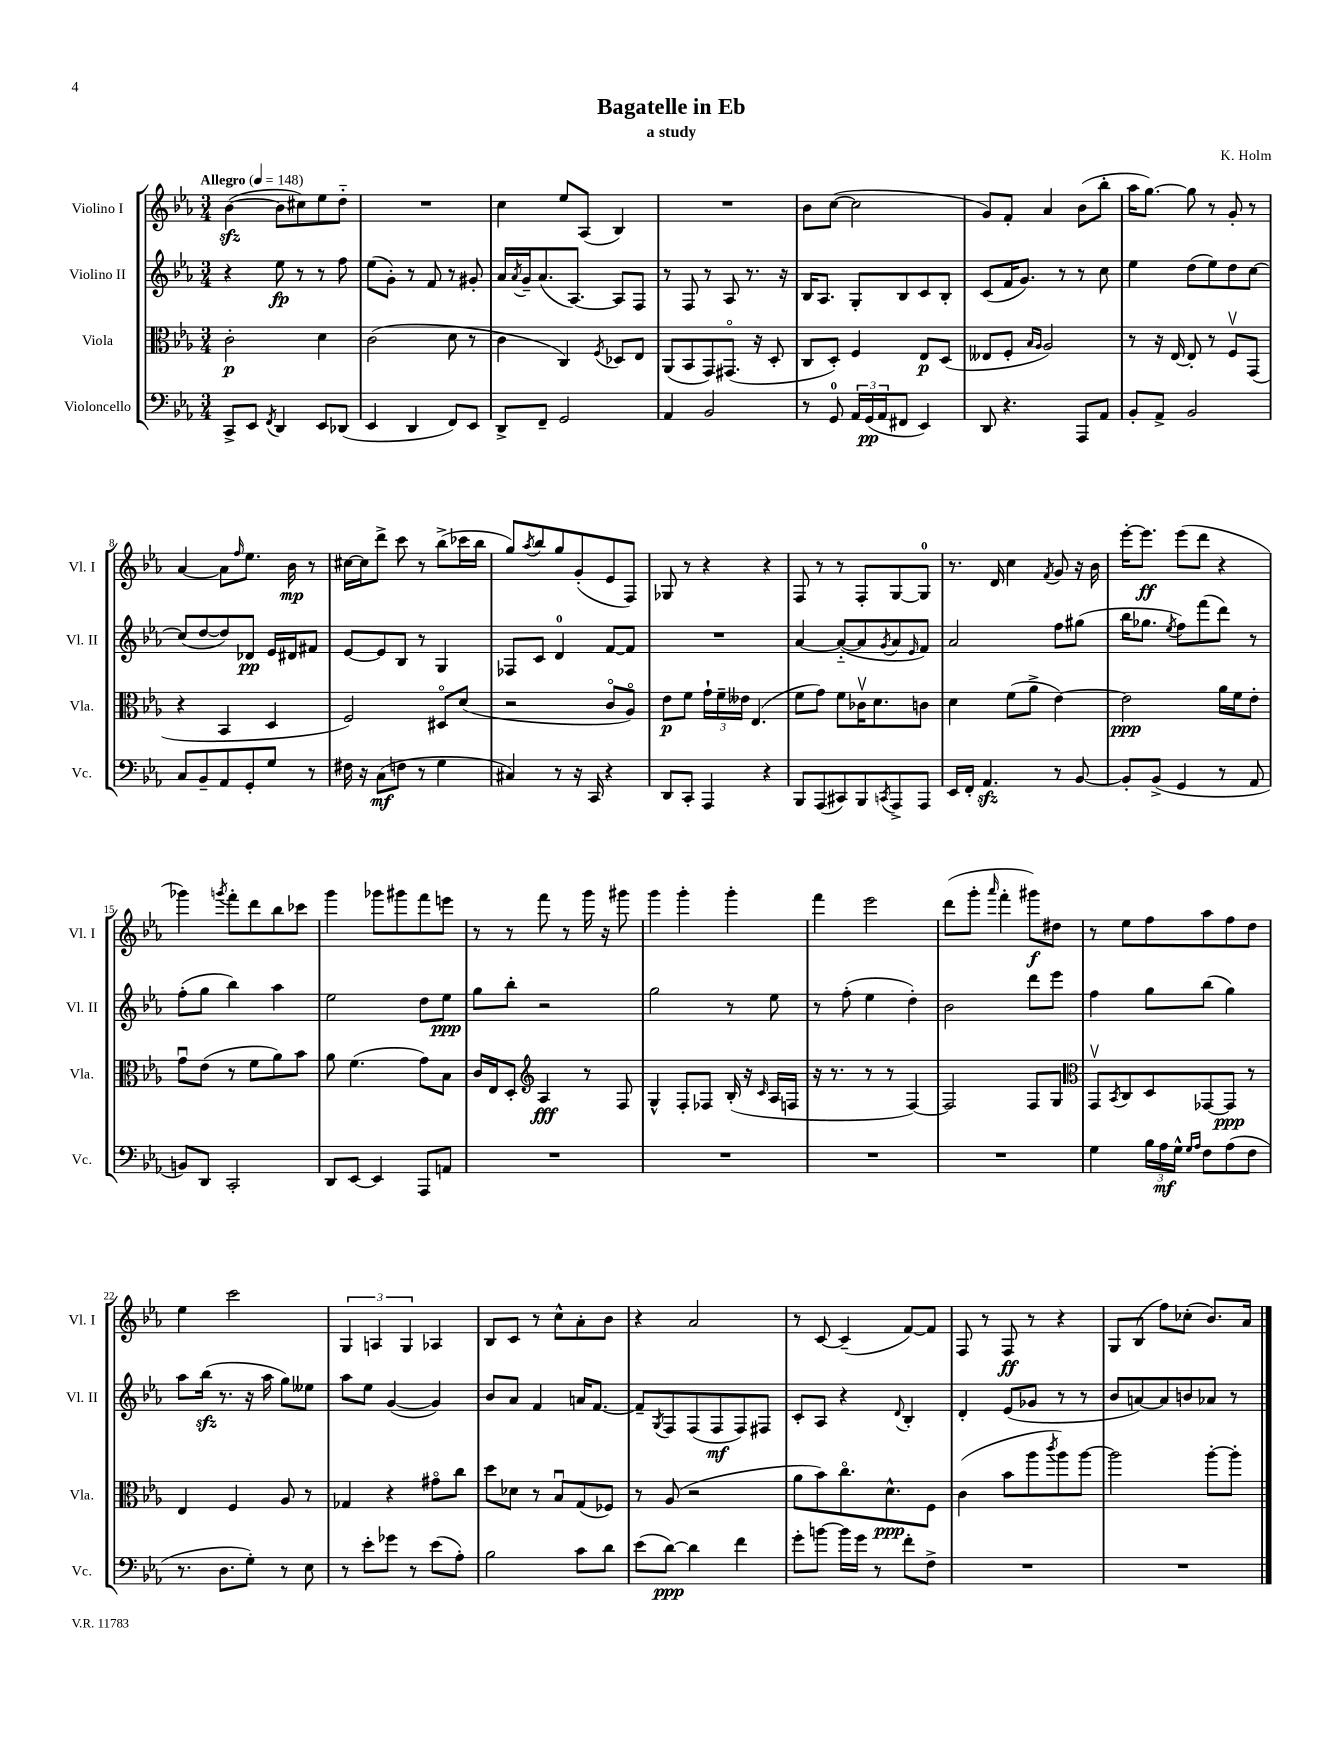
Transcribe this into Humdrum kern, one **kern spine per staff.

**kern	**kern	**kern	**kern
*staff4	*staff3	*staff2	*staff1
*clefF4	*clefC3	*clefG2	*clefG2
*k[b-e-a-]	*k[b-e-a-]	*k[b-e-a-]	*k[b-e-a-]
*M3/4	*M3/4	*M3/4	*M3/4
*MM148	*MM148	*MM148	*MM148
8CC^	2c'	4r	([4b-
8EE-	.	.	.
8qFF	.	.	.
4DD	.	8ee-	8b-]
.	.	8r	8cc#)
8EE-	4d	8r	8ee-
(8DD-	.	8ff	8dd'~
=	=	=	=
4EE-	(2c	(8ee-	2.r
.	.	8g')	.
4DD	.	8r	.
.	.	8f	.
8FF)	8d	8r	.
8EE-	8r	8g#'	.
=	=	=	=
8DD^	4c	16a-	4cc
.	.	8qa-	.
.	.	16g~	.
8FF~	.	(8.a-	.
2GG	4C)	.	8ee-
.	.	[8.A-)	.
.	.	.	(8A-
.	8qF	.	.
.	8D-	8A-]	4B-)
.	8E-	8F	.
=	=	=	=
4AA-	(8AA-	8r	2.r
.	8BB-	8F	.
2BB-	8GG)	8r	.
.	(8.GG#o	8A-	.
.	.	8.r	.
.	16r	.	.
.	8D'	.	.
.	.	16r	.
=	=	=	=
8r	8C	16B-	8b-
.	.	8.A-	.
8GG	8D')	.	([8cc
24AA-	4F	8G'	2cc]
(24GG	.	.	.
24AA-	.	.	.
8FF#	.	8B-	.
4EE-)	8E-	8c	.
.	(8D	8B-'	.
=	=	=	=
8DD	8E--	(8c	8g)
4.r	8F'	16f	8f'
.	.	8.g)	.
.	16qqB-	.	.
.	16qqA-	.	.
.	2A-)	.	4a-
.	.	8r	.
8AAA-	.	8r	(8b-
8AA-	.	8cc	8bb-'
=	=	=	=
8BB-'	8r	4ee-	16aa-
.	.	.	[8.gg)
8AA-^	16r	.	.
.	[16E-	.	.
2BB-	8E-']	(8dd	8gg]
.	8r	8ee-)	8r
.	8Fv	8dd	8g'
.	(8GG	[8cc	8r
=	=	=	=
8C	4r	(8cc]	[4a-
8BB-~	.	[8dd	.
8AA-	4BB-	8dd])	8a-]
.	.	.	16qqff
8GG'	.	8d-	8.ee-
8G	4D	16e-	.
.	.	16d#	16b-
8r	.	8f#	8r
=	=	=	=
16F#	2F)	[8e-	[16cc#
16r	.	.	16cc#]
(8C	.	8e-]	8ddd^
8F	.	8B-	8ccc
8r	.	8r	8r
4G	8D#o	4G	(8bb-^
.	(8d	.	16ccc-
.	.	.	16bb-
=	=	=	=
4C#)	2r	8F-	8gg)
.	.	.	8qaa-
.	.	8c	8bb-
8r	.	4d	8gg
16r	.	.	(8g'
16CC	.	.	.
4r	8co	[8f	8e-
.	8A-o)	8f]	8F)
=	=	=	=
8DD	8e-	2.r	8G-
8CC'	8f	.	8r
4AAA-	24g`	.	4r
.	24f~	.	.
.	24e--	.	.
.	(4.E-	.	.
4r	.	.	4r
=	=	=	=
8BBB-	8f	[4a-	8F
(8AAA-	8g)	.	8r
8CC#)	8f	(8a-'~_	8r
8BBB-	16c-v	8a-]	8F'
.	8.d	.	.
8qCC	.	8qg	.
8AAA-^	.	8a-	[8G
.	.	16qqe-	.
8AAA-	8c	8f)	8G]
=	=	=	=
16EE-	4d	2a-	8.r
16FF'	.	.	.
4.AA-	.	.	.
.	.	.	16d
.	(8f	.	4cc
.	8a-^	.	.
.	.	.	8qf
8r	[4e-)	8ff	8g
[8BB-	.	(8gg#	16r
.	.	.	16b-
=	=	=	=
8BB-']	2e-]	16bb-	[16eee-'
.	.	8.gg-	8.eee-]
(8BB-^	.	.	.
.	.	8qee-	.
4GG	.	8ff)	(8eee-
.	.	(8fff	8ddd
8r	16a-	8ddd)	4r
.	16f	.	.
8AA-	8e-'	8r	.
=	=	=	=
8BB)	8gu	(8ff'	4ggg-)
8DD	(8e-	8gg	.
.	.	.	8qggg
2CC'	8r	4bb-)	8fff'
.	8f	.	8ddd
.	8a-)	4aa-	8bb-
.	8b-	.	8ccc-
=	=	=	=
8DD	8a-	2ee-	4ggg
[8EE-	(4.f	.	.
4EE-]	.	.	8ggg-
.	.	.	8ggg#
8AAA-	8g)	8dd	8fff
8AA	8B-	8ee-	8eee
=	=	=	=
2.r	16c	8gg	8r
.	16E-	.	.
.	8D'	8bb-'	8r
*	*clefG2	*	*
.	4A-	2r	8fff
.	.	.	8r
.	8r	.	16ggg
.	.	.	16r
.	8F	.	8ggg#
=	=	=	=
2.r	4G^^	2gg	4ggg
.	8F'	.	4ggg'
.	8F-	.	.
.	(16B-'	8r	4ggg'
.	16r	.	.
.	16qqc	.	.
.	16A-	8ee-	.
.	16F	.	.
=	=	=	=
2.r	16r	8r	4fff
.	8.r	.	.
.	.	(8ff'	.
.	8r	4ee-	2eee-
.	8r	.	.
.	[4F)	4dd')	.
=	=	=	=
2.r	2F]	2b-	(8ddd
.	.	.	8ggg'
.	.	.	16qqaaa-
.	.	.	4fff'
.	8F	8ddd	8ggg#)
.	8G	8eee-	8dd#
=	=	=	=
*	*clefC3	*	*
4G	8GGv	4ff	8r
.	8qBB-	.	.
.	8C	.	8ee-
24B-	8D	8gg	8ff
24A-	.	.	.
24G^^	.	.	.
16qqG	.	.	.
16qqA-	.	.	.
8F	[8GG-	(8bb-	8aa-
(8A-	8GG-]	4gg)	8ff
8F	8r	.	8dd
=	=	=	=
8.r	4E-	8aa-	4ee-
.	.	(16bb-	.
8.D	.	8.r	.
.	4F	.	2ccc
8G')	.	16r	.
.	.	16aa-	.
8r	8A-	8gg)	.
8E-	8r	8ee--	.
=	=	=	=
8r	4G-	8aa-	6G
8e-'	.	8ee-	.
.	.	.	6A
8g-	4r	([4g	.
.	.	.	6G
8r	.	.	.
(8e-	8g#o	4g])	4A-
8A-')	8cc	.	.
=	=	=	=
2B-	8dd	8b-	8B-
.	8d-	8a-	8c
.	8r	4f	8r
.	8B-u	.	8cc^^
8c	(8G	16a	8a-'
.	.	[8.f	.
8d	8F-)	.	8b-
=	=	=	=
(8e-	8r	8f~]	4r
.	.	8qG	.
[8d)	(8A-	8F	.
4d]	2r	(8F	2a-
.	.	8F	.
4f	.	8F)	.
.	.	8F#	.
=	=	=	=
8g'	8a-	8c'	8r
[8b	8b-)	8A-	[8c
16b]	8.cco	4r	(4c~]
16g	.	.	.
8r	.	.	.
.	8.d^^	.	.
.	.	8qqd	.
8f'	.	4B-'	[8f)
8F^	8F	.	8f]
=	=	=	=
2.r	(4c	4d'	8F
.	.	.	8r
.	8b-	(8e-	8F
.	8aa-	8g-	8r
.	8qccc	.	.
.	8aa-)	8r	4r
.	[8aa-	8r	.
=	=	=	=
2.r	2aa-]	8b-	8G
.	.	[8a)	(8B-
.	.	8a]	8ff)
.	.	8b	(8cc-'
.	[8aa-'	8a-	8.b-)
.	8aa-']	8r	.
.	.	.	16a-
==	==	==	==
*-	*-	*-	*-
